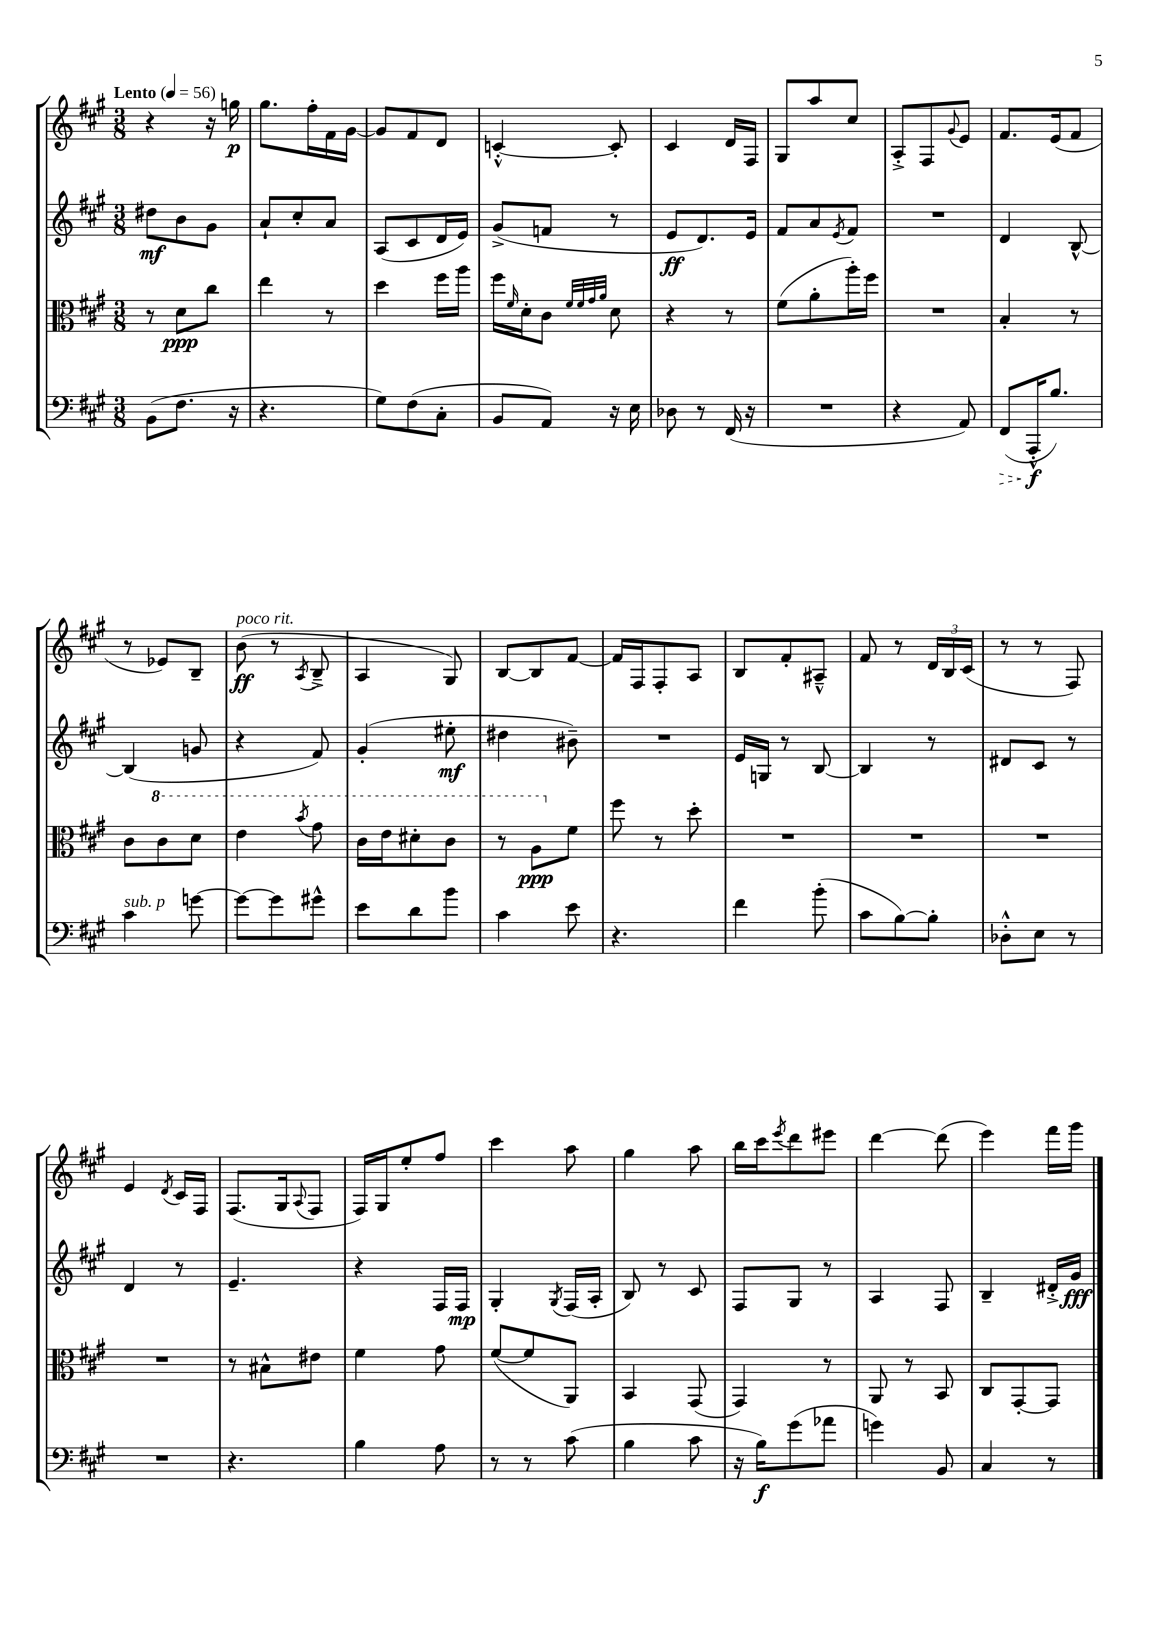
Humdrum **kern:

**kern	**kern	**kern	**kern
*staff4	*staff3	*staff2	*staff1
*clefF4	*clefC3	*clefG2	*clefG2
*k[f#c#g#]	*k[f#c#g#]	*k[f#c#g#]	*k[f#c#g#]
*M3/8	*M3/8	*M3/8	*M3/8
*MM56	*MM56	*MM56	*MM56
(8BB\L	8r	8dd#\L	4r
8.F#\J	8d\L	8b\	.
.	8cc#\J	8g#\J	16r
16r	.	.	16gg\
=	=	=	=
4.r	4ee\	8a`/L	8.gg#\L
.	.	8cc#'/	.
.	.	.	16ff#'\L
.	8r	8a/J	16f#\
.	.	.	[16g#\JJ
=	=	=	=
8G#\L)	4dd\	(8A/L	8g#/]L
(8F#\	.	8c#/	8f#/
8C#'\J	16ff#\LL	16d/L	8d/J
.	16aa\JJ	16e/JJ)	.
=	=	=	=
8BB/L	16ff#\LL	(8g#^/L	[4c'^^/
.	16qqf#/	.	.
.	16d'\J	.	.
8AA/J)	8c#\J	8f/J	.
.	32qqf#/LLL	.	.
.	32qqf#/	.	.
.	32qqg#/	.	.
.	32qqa/JJJ	.	.
16r	8d\	8r	8c'/]
16E\	.	.	.
=	=	=	=
8D-\	4r	8e/L	4c#/
8r	.	8.d/)	.
(16FF#/	8r	.	16d/LL
16r	.	16e/Jk	16F#/JJ
=	=	=	=
4.r	(8f#\L	8f#/L	8G#/L
.	8a'\	8a/	8aa/
.	.	8qe/	.
.	16aa'\L)	8f#/J	8cc#/J
.	16ff#\JJ	.	.
=	=	=	=
4r	4.r	4.r	8A'^/L
.	.	.	8F#/
.	.	.	8qqg#/
8AA/)	.	.	8e/J
=	=	=	=
(8FF#/L	4B'/	4d/	8.f#/L
16AAA'^^/K	.	.	.
8.B/J)	.	.	(16e/k
.	8r	[8B^^/	8f#/J
=	=	=	=
4c#\	8c#\L	(4B/]	8r
.	8cc#\	.	8e-/L)
[8g\	8dd\J	8g/	8B~/J
=	=	=	=
8g\_L	4ee\	4r	(8b\
8g\]	.	.	8r
.	8qbb/	.	8qA/
8g#^^\J	8gg#\	8f#/)	8B~^/
=	=	=	=
8e\L	16cc#\LL	(4g#'/	4A/
.	16ee\J	.	.
8d\	8dd#'\	.	.
8b\J	8cc#\J	8ee#'\	8G#/)
=	=	=	=
4c#\	8r	4dd#\	[8B/L
.	8a\L	.	8B/]
8e\	8f#\J	8b#~\)	[8f#/J
=	=	=	=
4.r	8ff#\	4.r	16f#/]LL
.	.	.	16F#/J
.	8r	.	8F#'/
.	8dd'\	.	8A/J
=	=	=	=
4f#\	4.r	16e/LL	8B/L
.	.	16G/JJ	.
.	.	8r	8f#'/
(8b'\	.	[8B/	8A#~^^/J
=	=	=	=
8c#\L	4.r	4B/]	8f#/
[8B\)	.	.	8r
8B'\]J	.	8r	24d/LL
.	.	.	24B/
.	.	.	(24c#/JJ
=	=	=	=
8D-'^^\L	4.r	8d#/L	8r
8E\J	.	8c#/J	8r
8r	.	8r	8F#/)
=	=	=	=
4.r	4.r	4d/	4e/
.	.	.	8qd/
.	.	8r	16c#/LL
.	.	.	16F#/JJ
=	=	=	=
4.r	8r	4.e~/	(8.F#/L
.	8B#^^\L	.	.
.	.	.	16G#/k
.	.	.	8qqA/
.	8e#\J	.	8F#/J
=	=	=	=
4B\	4f#\	4r	16F#/LL)
.	.	.	16G#/J
.	.	.	8ee'/
8A\	8g#\	16F#/LL	8ff#/J
.	.	16F#/JJ	.
=	=	=	=
8r	([8f#/L	4G#'/	4ccc#\
8r	8f#/]	.	.
.	.	8qG#/	.
(8c#\	8AA/J)	(16F#/LL	8aa\
.	.	16A'/JJ	.
=	=	=	=
4B\	4BB/	8B/)	4gg#\
.	.	8r	.
8c#\	(8GG#/	8c#/	8aa\
=	=	=	=
16r	4GG#/)	8F#/L	16bb\LL
16B\LK)	.	.	16ccc#\J
.	.	.	8qeee/
(8g#\	.	8G#/J	8ddd\
8a-\J	8r	8r	8eee#\J
=	=	=	=
4g\)	8AA/	4A/	[4ddd\
.	8r	.	.
8BB/	8BB/	8F#/	(8ddd\]
=	=	=	=
4C#/	8C#/L	4B~/	4eee\)
.	[8GG#'/	.	.
8r	8GG#/]J	16d#'^/LL	16fff#\LL
.	.	16g#/JJ	16ggg#\JJ
==	==	==	==
*-	*-	*-	*-
